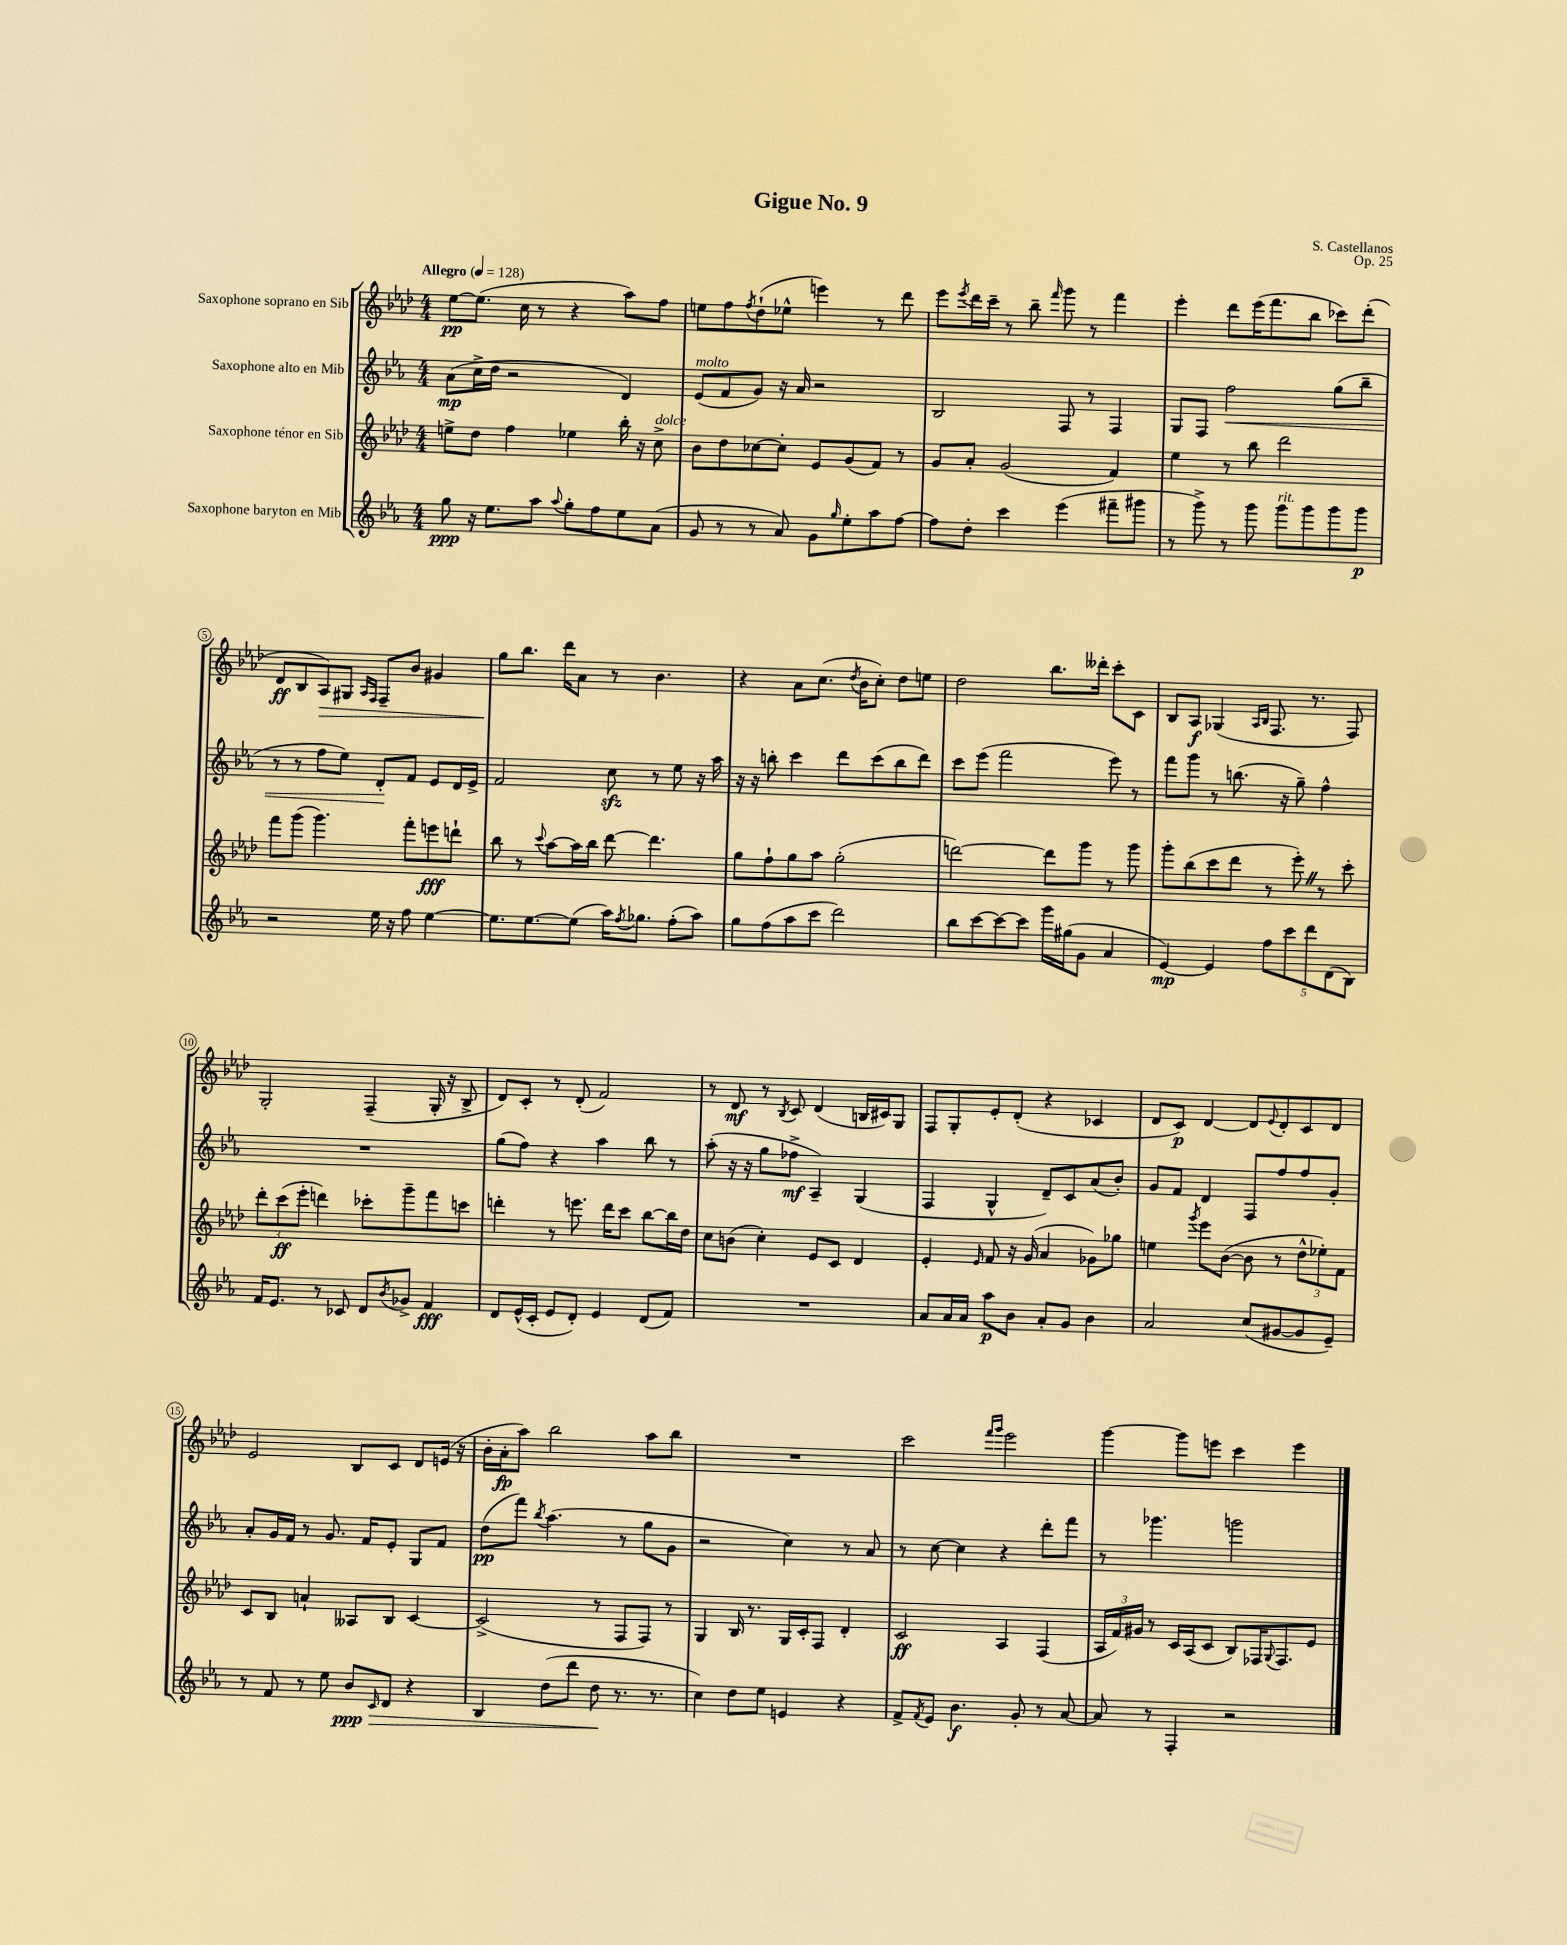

**kern	**kern	**kern	**kern
*staff4	*staff3	*staff2	*staff1
*clefG2	*clefG2	*clefG2	*clefG2
*k[b-e-a-]	*k[b-e-a-d-]	*k[b-e-a-]	*k[b-e-a-d-]
*M4/4	*M4/4	*M4/4	*M4/4
*MM128	*MM128	*MM128	*MM128
8gg	8ee^	(8a-	[8ee-
16r	8dd-	16cc^	(8.ee-]
8.ee-	.	16dd	.
.	4ff	2r	.
.	.	.	16cc
8aa-	.	.	8r
8qqaa-	.	.	.
8gg'	4ee-	.	4r
8ff	.	.	.
8ee-	16bb-'	4d)	8aa-)
.	16r	.	.
(8a-	8cc^	.	8ff
=	=	=	=
8g	8b-	(8e-	8ee
8r	8dd-	8f	8ff
.	.	.	8qff
8r	[8cc-	8g)	(8dd-`
8a-)	8cc-']	16r	8ee-^^
.	.	16a-	.
8g	8e-	2r	4eee)
16qqgg	.	.	.
8ee-'	(8g	.	.
8aa-	8f)	.	8r
[8ff	8r	.	8ddd-
=	=	=	=
8ff]	8g	2B-	8eee-
.	.	.	8qeee-
8dd'	8a-'	.	16ddd-
.	.	.	16ccc~
4ccc	(2g	.	8r
.	.	.	8bb-~
.	.	.	16qqfff
(4eee-	.	8F	8ggg
.	.	8r	8r
8fff#~	4f)	4F	4fff
8ggg#	.	.	.
=	=	=	=
8r	4ee-	8G	4eee-'
8ggg^)	.	8F	.
8r	8r	2ff	8ddd-
8ggg	8bb-	.	(16eee-
.	.	.	8.fff
8ggg	2ddd-	.	.
8ggg	.	.	8bb-
8ggg	.	(8gg	8ccc-)
8ggg	.	8bb-~	(8ddd-'
=	=	=	=
2r	8fff	8r	8d-
.	(8ggg	8r	8B-
.	4.ggg)	8ff	8A-)
.	.	8ee-)	8G#
.	.	.	16qqA-
.	.	.	16qqF
16ee-	.	8d'	8F~
16r	.	.	.
8ff	8fff'	8f	8b-
[4ee-	8eee	8e-	4g#
.	8ddd`	16d	.
.	.	16e-^	.
=	=	=	=
8.ee-]	8bb-	2f	8gg
.	8r	.	8.bb-
[8.ee-	.	.	.
.	8qqccc	.	.
.	[8aa-	.	.
.	.	.	16ddd-
(8ee-]	16aa-]	.	8a-
.	16bb-	.	.
16aa-)	[8ddd-	8cc	8r
8qff	.	.	.
8.gg-	.	.	.
.	4.ddd-]	8r	4.b-
(8ff'	.	8ee-	.
8aa-)	.	16r	.
.	.	16aa-	.
=	=	=	=
8gg	8gg	16r	4r
.	.	16r	.
(8ff	8ff`	8bb'	.
8aa-	8gg	4ccc	8a-
8ccc	8aa-	.	(8.cc
2ddd)	(2gg'	8ddd	.
.	.	.	8qdd-
.	.	.	16b-
.	.	(8ccc	8cc')
.	.	8bb	8dd-
.	.	8ddd)	8ee
=	=	=	=
8bb-	[2ddd)	8ccc	2dd-
[8ccc	.	(8eee-	.
8ccc_	.	2fff	.
8ccc]	.	.	.
16ggg	8ddd]	.	8.bb-
(16gg#	.	.	.
8g	8ggg	.	.
.	.	.	16ddd--'
4a-	8r	8eee-)	8ccc'
.	8ggg	8r	8c
=	=	=	=
[4e-)	8ggg'	8fff	8B-
.	(8bb-	8ggg	8A-
4e-]	8ccc	8r	(4G-
.	8ddd-	(8.bb	.
.	.	.	16qqA-
.	.	.	16qqB-
10ff	8r	.	8.F
.	.	16r	.
10ccc	.	.	.
.	8eee-')	8gg~)	.
.	.	.	8.r
10ddd	.	.	.
.	8r	4ff^^	.
(10d	.	.	.
.	8ccc'	.	8F)
10B-)	.	.	.
=	=	=	=
16f	12ddd-'	1r	2G'
8.e-	.	.	.
.	(12ccc	.	.
.	12eee-'	.	.
8r	4ddd)	.	.
8c-	.	.	.
8d	8ccc-'	.	(4F~
8qb-	.	.	.
8g-^	8ggg~	.	.
4f	8fff	.	16G'
.	.	.	16r
.	8ccc	.	8B-^
=	=	=	=
8d	4ddd'	(8gg	8d-)
(16e-^^	.	8ff)	8c'
16c'	.	.	.
8e-	8r	4r	8r
8d')	8.eee	.	(8d-'
4e-	.	4aa-	2f)
.	16ddd	.	.
.	8ccc	.	.
(8d	[8bb-	8bb-	.
8f)	16bb-]	8r	.
.	16dd-	.	.
=	=	=	=
1r	8cc	(8aa-'	8r
.	(8b	16r	8d-
.	.	16r	.
.	4cc')	8gg	8r
.	.	.	8qB-
.	.	8ff-^	8c
.	8e-	4A-~)	(4d-
.	8c	.	.
.	4d-	(4G	16B
.	.	.	16c#)
.	.	.	8G
=	=	=	=
8a-	4e-'	4F	8F
16a-	.	.	8G'
16a-	.	.	.
.	16qqe-	.	.
8aa-	8f	4G^^	8e-'
8b-	16r	.	(8d-'
.	(16g	.	.
8a-'	4a-	8d~)	4r
8g	.	8c	.
4b-	8g-)	(8a-	4c-
.	8gg-	8b-')	.
=	=	=	=
2a-	4ee	8g	8d-
.	.	8f	8c)
.	8qggg	.	.
.	8eee-	4d	[4d-
.	([8b-	.	.
(8cc	8b-]	8F	8d-]
.	.	.	8qqe-
[8g#	8r	8ff	8d-'
8g#]	12dd-^^	8ff	8c
.	12ee-')	.	.
8e-~)	.	8g'	8d-
.	12f	.	.
=	=	=	=
8r	8c	8a-'	2e-
8f	8B-	16g	.
.	.	16f	.
8r	4a`	8r	.
8ee-	.	8.g	.
8b-	8A--	.	8B-
.	.	16f	.
16qqc	.	.	.
8d	8B-	8e-'	8c
4r	[4c	8G	8d-
.	.	8f	(16e
.	.	.	16r
=	=	=	=
4B-	(2c^]	(8dd	16b-'
.	.	.	16a-'
.	.	8fff)	8aa-)
.	.	8qbb-	.
(8dd	.	(4.aa-	2bb-
8ddd	.	.	.
8dd	8r	.	.
8.r	8F	8r	.
.	8F)	8gg	8aa-
8.r	.	.	.
.	8r	8g	8bb-
=	=	=	=
4cc)	4G	2r	1r
8dd	16B-	.	.
.	8.r	.	.
8ee-	.	.	.
4e	16G	4cc)	.
.	16c'	.	.
.	8F	.	.
4r	4d-'	8r	.
.	.	8a-	.
=	=	=	=
8f^	2c	8r	2ccc
8qf	.	.	.
8e-	.	[8cc	.
4.b-	.	4cc]	.
.	.	.	16qqfff
.	.	.	16qqggg
.	4A-	4r	2eee-
8g'	.	.	.
8r	(4F	8ddd'	.
[8a-	.	8fff	.
=	=	=	=
8a-]	24A-	8r	[4ggg
.	24f)	.	.
.	24g#	.	.
8r	8r	4.ggg-	.
4F'	16c	.	8ggg]
.	(16A-	.	.
.	8c	.	8eee
2r	8B-)	2ggg	4ccc
.	16F-	.	.
.	8qqG	.	.
.	8.F-	.	.
.	.	.	4eee
.	8e-	.	.
==	==	==	==
*-	*-	*-	*-
